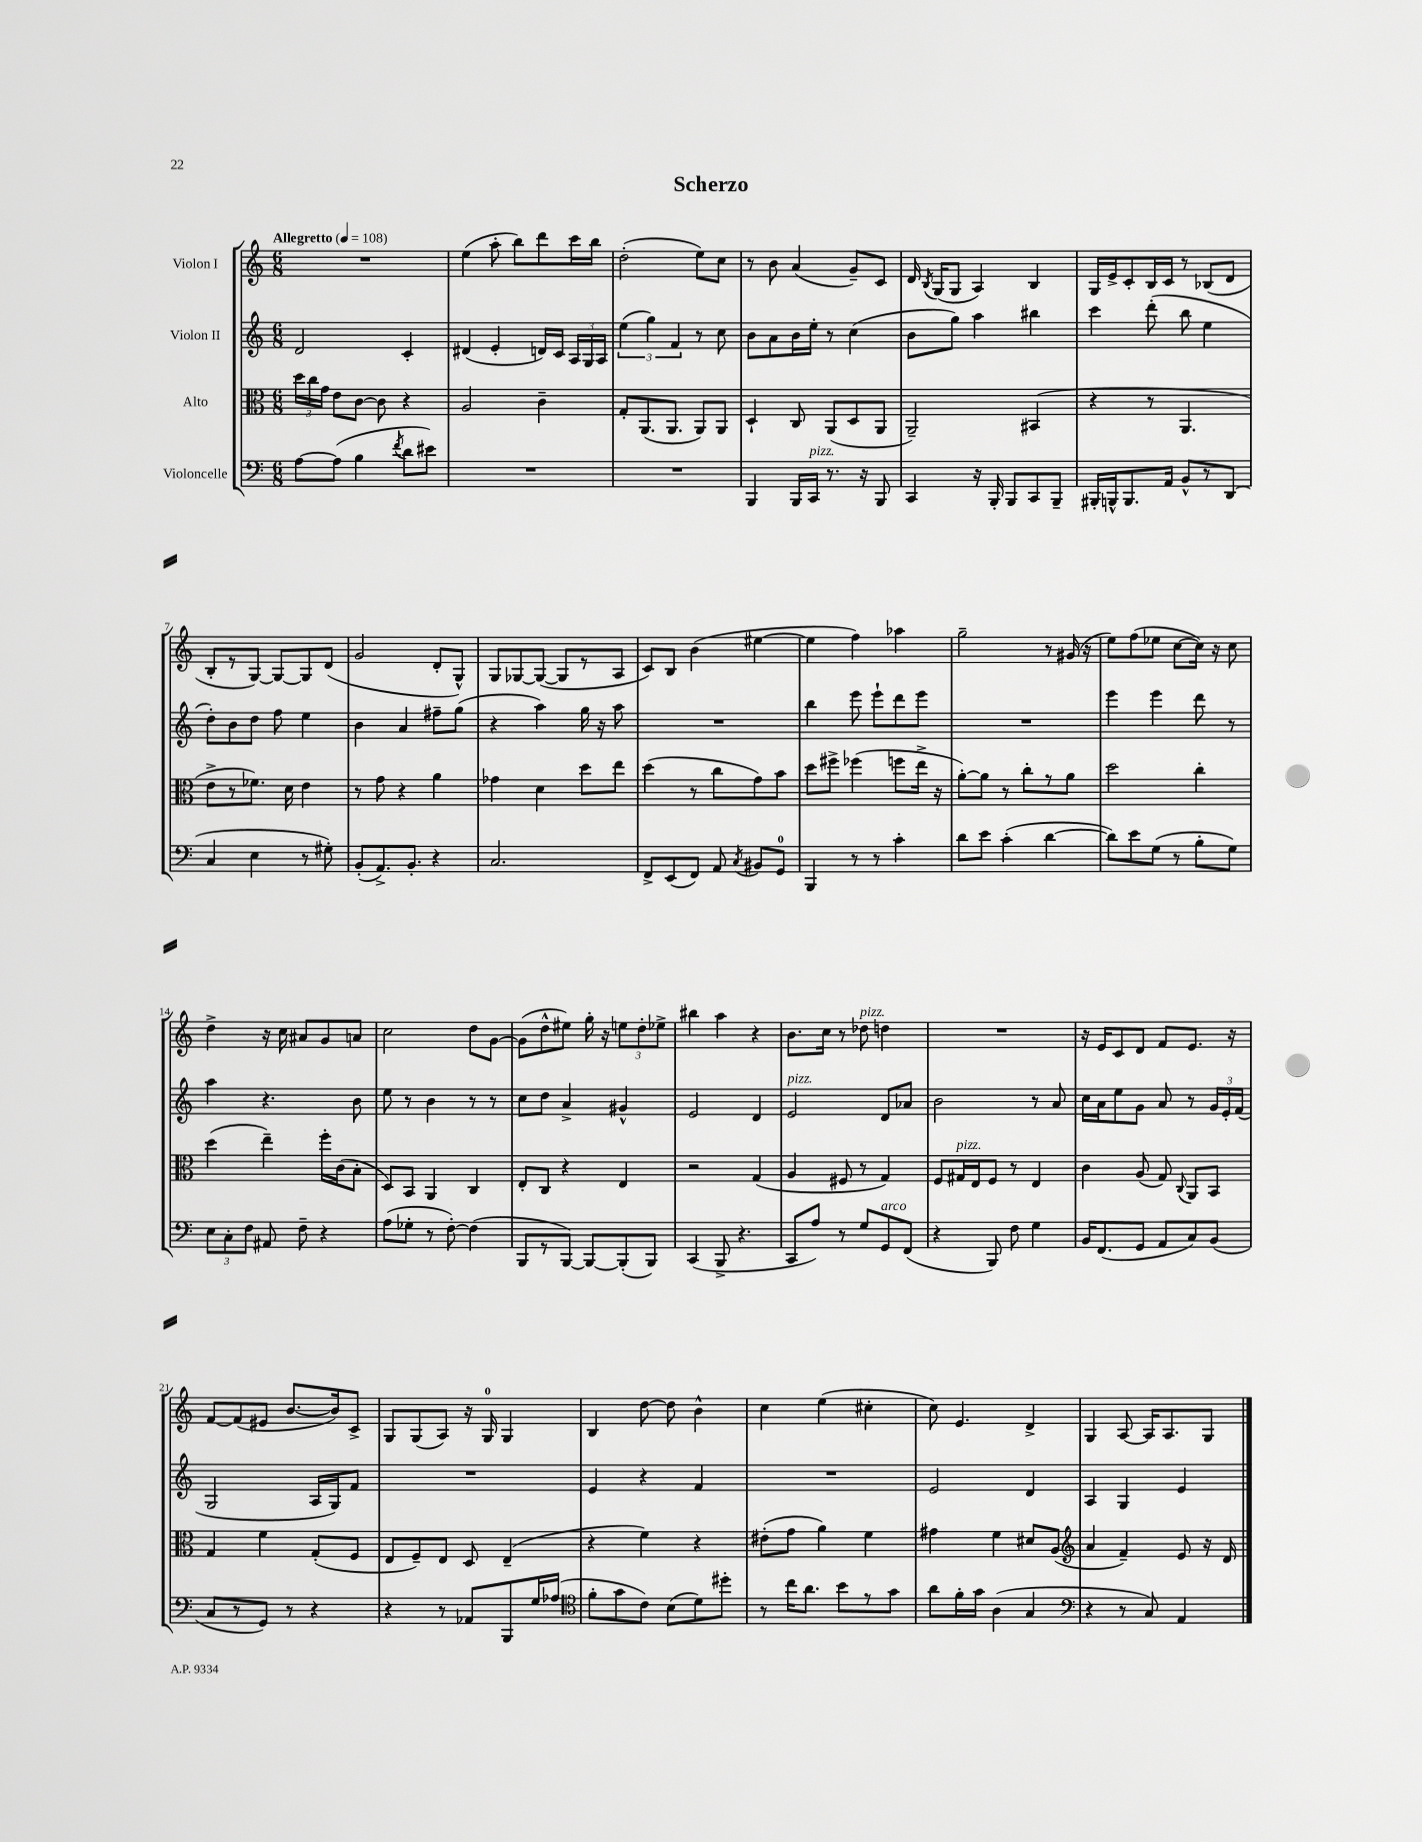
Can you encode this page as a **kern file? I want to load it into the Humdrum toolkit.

**kern	**kern	**kern	**kern
*part4	*part3	*part2	*part1
*staff4	*staff3	*staff2	*staff1
*I"Violoncelle	*I"Alto	*I"Violon II	*I"Violon I
*clefF4	*clefC3	*clefG2	*clefG2
*k[]	*k[]	*k[]	*k[]
*M6/8	*M6/8	*M6/8	*M6/8
*MM108	*MM108	*MM108	*MM108
=1	=1	=1	=1
!	!	!	!LO:TX:a:B:t=Allegretto
[8A\L	24dd\LL	2d/	2.r
.	24cc\	.	.
.	24g\JJ	.	.
(8A\J]	8e\L	.	.
4B\	[8c\J	.	.
.	8c\]	.	.
8qf/	.	.	.
8d\L	4r	4c'/	.
8e#X\J)	.	.	.
=2	=2	=2	=2
2.r	2A/	(4d#X/	(4ee\
.	.	4e'/	8aa'\
.	.	.	8bb\L)
.	4c~\	16dn/LL)	8ddd\
.	.	16c/JJ	.
.	.	24A/LL	16ccc\L
.	.	24G/	.
.	.	.	16bb\JJ
.	.	24A/JJ	.
=3	=3	=3	=3
2.r	8G'/L	(6ee\	(2dd'\
.	(8.AA/	.	.
.	.	6gg\)	.
.	8.AA/J	.	.
.	.	6f/	.
.	8AA/L)	8r	8ee\L)
.	8AA/J	8cc\	8cc\J
=4	=4	=4	=4
4BBB/	4D`/	8b\L	8r
.	.	8a\	8b\
16BBB/LL	8C/	16b\L	(4a/
!LO:TX:a:i:t=pizz.	!	!	!
16CC/JJ	.	16ee'\JJ	.
8.r	(8AA/L	8r	.
.	8D/	(4cc\	8g~/L)
16r	.	.	.
8BBB/	8AA/J	.	8c/J
=5	=5	=5	=5
4CC/	2AA~/)	8b\L	16d/
.	.	.	8qB/
.	.	.	(16G/KL
.	.	8gg\J)	8G/J
16r	.	4aa\	4A/)
16BBB'/	.	.	.
8BBB/L	.	.	.
8CC/	(4BB#X/	4bb#X\	4B/
8BBB~/J	.	.	.
=6	=6	=6	=6
16BBB#X'/LL	4r	4ccc\	16G/LL
16BBBn^^/J	.	.	16e^/J
8.BBB/	.	.	8c'/
.	8r	(8ddd'\	16B/L
16AA/Jk	.	.	16c/JJ
8BB^^/L	4.AA/	8bb\	8r
8r	.	4ee\	(8B-X/L
(8DD/J	.	.	8d/J
!!LO:LB:g=z
=7	=7	=7	=7
4C/	8e^\L	8dd'\L)	8B'/L
.	8r	8b\	8r
4E\	8.f-X\J)	8dd\J	[8G/J)
.	.	8ff\	8G/L_
.	16d\	.	.
8r	4e\	4ee\	8G/]
8G#X'\)	.	.	(8d/J
=8	=8	=8	=8
(8BB'/L	8r	4b\	2g/
8.AA^/)	8g\	.	.
.	4r	4a/	.
8.BB'/J	.	.	.
4r	4a\	8ff#X~\L	8d'/L
.	.	(8gg\J	8G^^/J)
=9	=9	=9	=9
2.C/	4g-X\	4r	8G/L
.	.	.	[8G-X/
.	4d\	4aa\)	(8G-/J_
.	.	.	8G-/L]
.	8dd\L	16gg\	8r
.	.	16r	.
.	8ee\J	8aa\	8A/J
=10	=10	=10	=10
8FF^/L	(4dd\	2.r	8c/L)
(8EE/	.	.	8B/J
8FF/J)	8r	.	(4b\
8AA/	8cc\L	.	.
8qC/	.	.	.
8BB#X/L	8g\)	.	[4ee#X\
8GG/J	8b\J	.	.
=11	=11	=11	=11
4BBB/	8dd\L	4bb\	4ee#\]
.	8ff#X^\J	.	.
8r	(4ff-X\	8eee\	4ff\)
8r	.	8eee`\L	.
4c'\	8ffn\L	8ddd\	4aa-X\
.	16ee^\Jk	8eee\J	.
.	16r	.	.
=12	=12	=12	=12
8d\L	[8a'\L)	2.r	2gg~\
8e\J	8a\J]	.	.
(4c'\	8r	.	.
.	8cc'\L	.	.
[4d\	8r	.	8r
.	8a\J	.	(16g#X/
.	.	.	16r
=13	=13	=13	=13
8d\L])	2dd\	4eee\	8ee\L)
8e\	.	.	(8ff\
(8G\J	.	4eee\	8ee-X\J
8r	.	.	[8cc\L
8B'\L	4cc'\	8ddd\	16cc\Jk])
.	.	.	16r
8G\J)	.	8r	8cc\
!!LO:LB:g=z
=14	=14	=14	=14
12E\L	(4dd\	4aa\	4dd^\
12C'\	.	.	.
12F\J	.	.	.
8AA#X/	4ee~\)	4.r	16r
.	.	.	16cc\
8F~\	.	.	8a#X/L
4r	16ff'\LL	.	8g/
.	(16c\J	.	.
.	8B'\J	8b\	8an/J
=15	=15	=15	=15
(8A\L	8D/L)	8ee\	2cc\
8G-X'\J	8BB/J	8r	.
8r	4AA/	4b\	.
[8F'\)	.	.	.
(4F\]	4C/	8r	8dd\L
.	.	8r	[8g\J
=16	=16	=16	=16
8BBB/L	8E'/L	8cc\L	(8g\L]
8r	8C/J	8dd\J	8dd^^\
[8BBB/J)	4r	4a^/	8ee#X\J)
8BBB/L_	.	.	16gg'\
.	.	.	16r
(8BBB'/]	4E/	4g#X^^/	12een\L
.	.	.	12dd'\
8BBB/J)	.	.	.
.	.	.	12ee-X^\J
=17	=17	=17	=17
(4CC/	2r	2e/	4bb#X\
8BBB^/	.	.	4aa\
4.r	.	.	.
.	(4G/	4d/	4r
=18	=18	=18	=18
!	!	!LO:TX:a:i:t=pizz.	!
8CC/L	4A/	2e/	8.b\L
8A/J)	.	.	.
.	.	.	16cc\Jk
8r	8F#X/	.	8r
!	!	!	!LO:TX:a:i:t=pizz.
8G/L	8r	.	8dd-X\
!LO:TX:a:i:t=arco	!	!	!
8GG/	4G/)	8d/L	4ddn\
(8FF/J	.	8a-X/J	.
=19	=19	=19	=19
4r	8F/L	2b\	2.r
!	!LO:TX:a:i:t=pizz.	!	!
.	16G#X/L	.	.
.	16E/J	.	.
8BBB/)	8F/J	.	.
8F\	8r	.	.
4G\	4E/	8r	.
.	.	8a/	.
=20	=20	=20	=20
16BB/KL	4c\	16cc\LL	16r
(8.FF/	.	16a\J	16e/KL
.	.	8ee\	8c/
8GG/J	(8A/	8g\J	8d/J
8AA/L	8G/)	8a/	8f/L
.	8qqC/	.	.
8C/)	8AA/L	8r	8.e/J
(8BB/J	8BB/J	24g/LL	.
.	.	24e'/	.
.	.	.	16r
.	.	(24f/JJ	.
!!LO:LB:g=z
=21	=21	=21	=21
8C/L	4G/	2G/	[8f/L
8r	.	.	(8f/]
8GG/J)	4f\	.	8e#X/J
8r	.	.	[8.b/L
4r	(8G'/L	16A/LL	.
.	.	16G/J)	16b/k])
.	8F/J	8f/J	8c^/J
=22	=22	=22	=22
4r	8E/L	2.r	8G/L
.	8F~/)	.	(8G/
8r	8E/J	.	8A/J)
8AA-X/L	8D/	.	16r
.	.	.	16G/
8BBB/	(4E~/	.	4G/
16G/L	.	.	.
(16A-X/JJ	.	.	.
=23	=23	=23	=23
*clefC4	*	*	*
8f'\L	4r	4e/	4B/
8g\	.	.	.
8c\J)	4f\)	4r	[8dd\
(8B\L	.	.	8dd\]
8d\)	4r	4f/	4b^^\
8dd#X'\J	.	.	.
=24	=24	=24	=24
8r	(8e#X'\L	2.r	4cc\
16cc\KL	8g\J	.	.
8.a\J	.	.	.
.	4a\)	.	(4ee\
8b\L	.	.	.
8r	4f\	.	4cc#X'\
8g\J	.	.	.
=25	=25	=25	=25
8a\L	4g#X\	2e/	8cc\)
16f'\L	.	.	4.e/
16g\JJ	.	.	.
(4A\	4f\	.	.
4G/	8d#X/L	4d/	4d^/
.	(8A/J	.	.
=26	=26	=26	=26
*clefF4	*clefG2	*	*
4r	4a/	4A/	4G/
8r	4f~/)	4G/	[8A/
8C/)	.	.	16A/KL]
.	.	.	8.A/
4AA/	8e/	4e/	.
.	16r	.	8G/J
.	16d/	.	.
==	==	==	==
*-	*-	*-	*-
